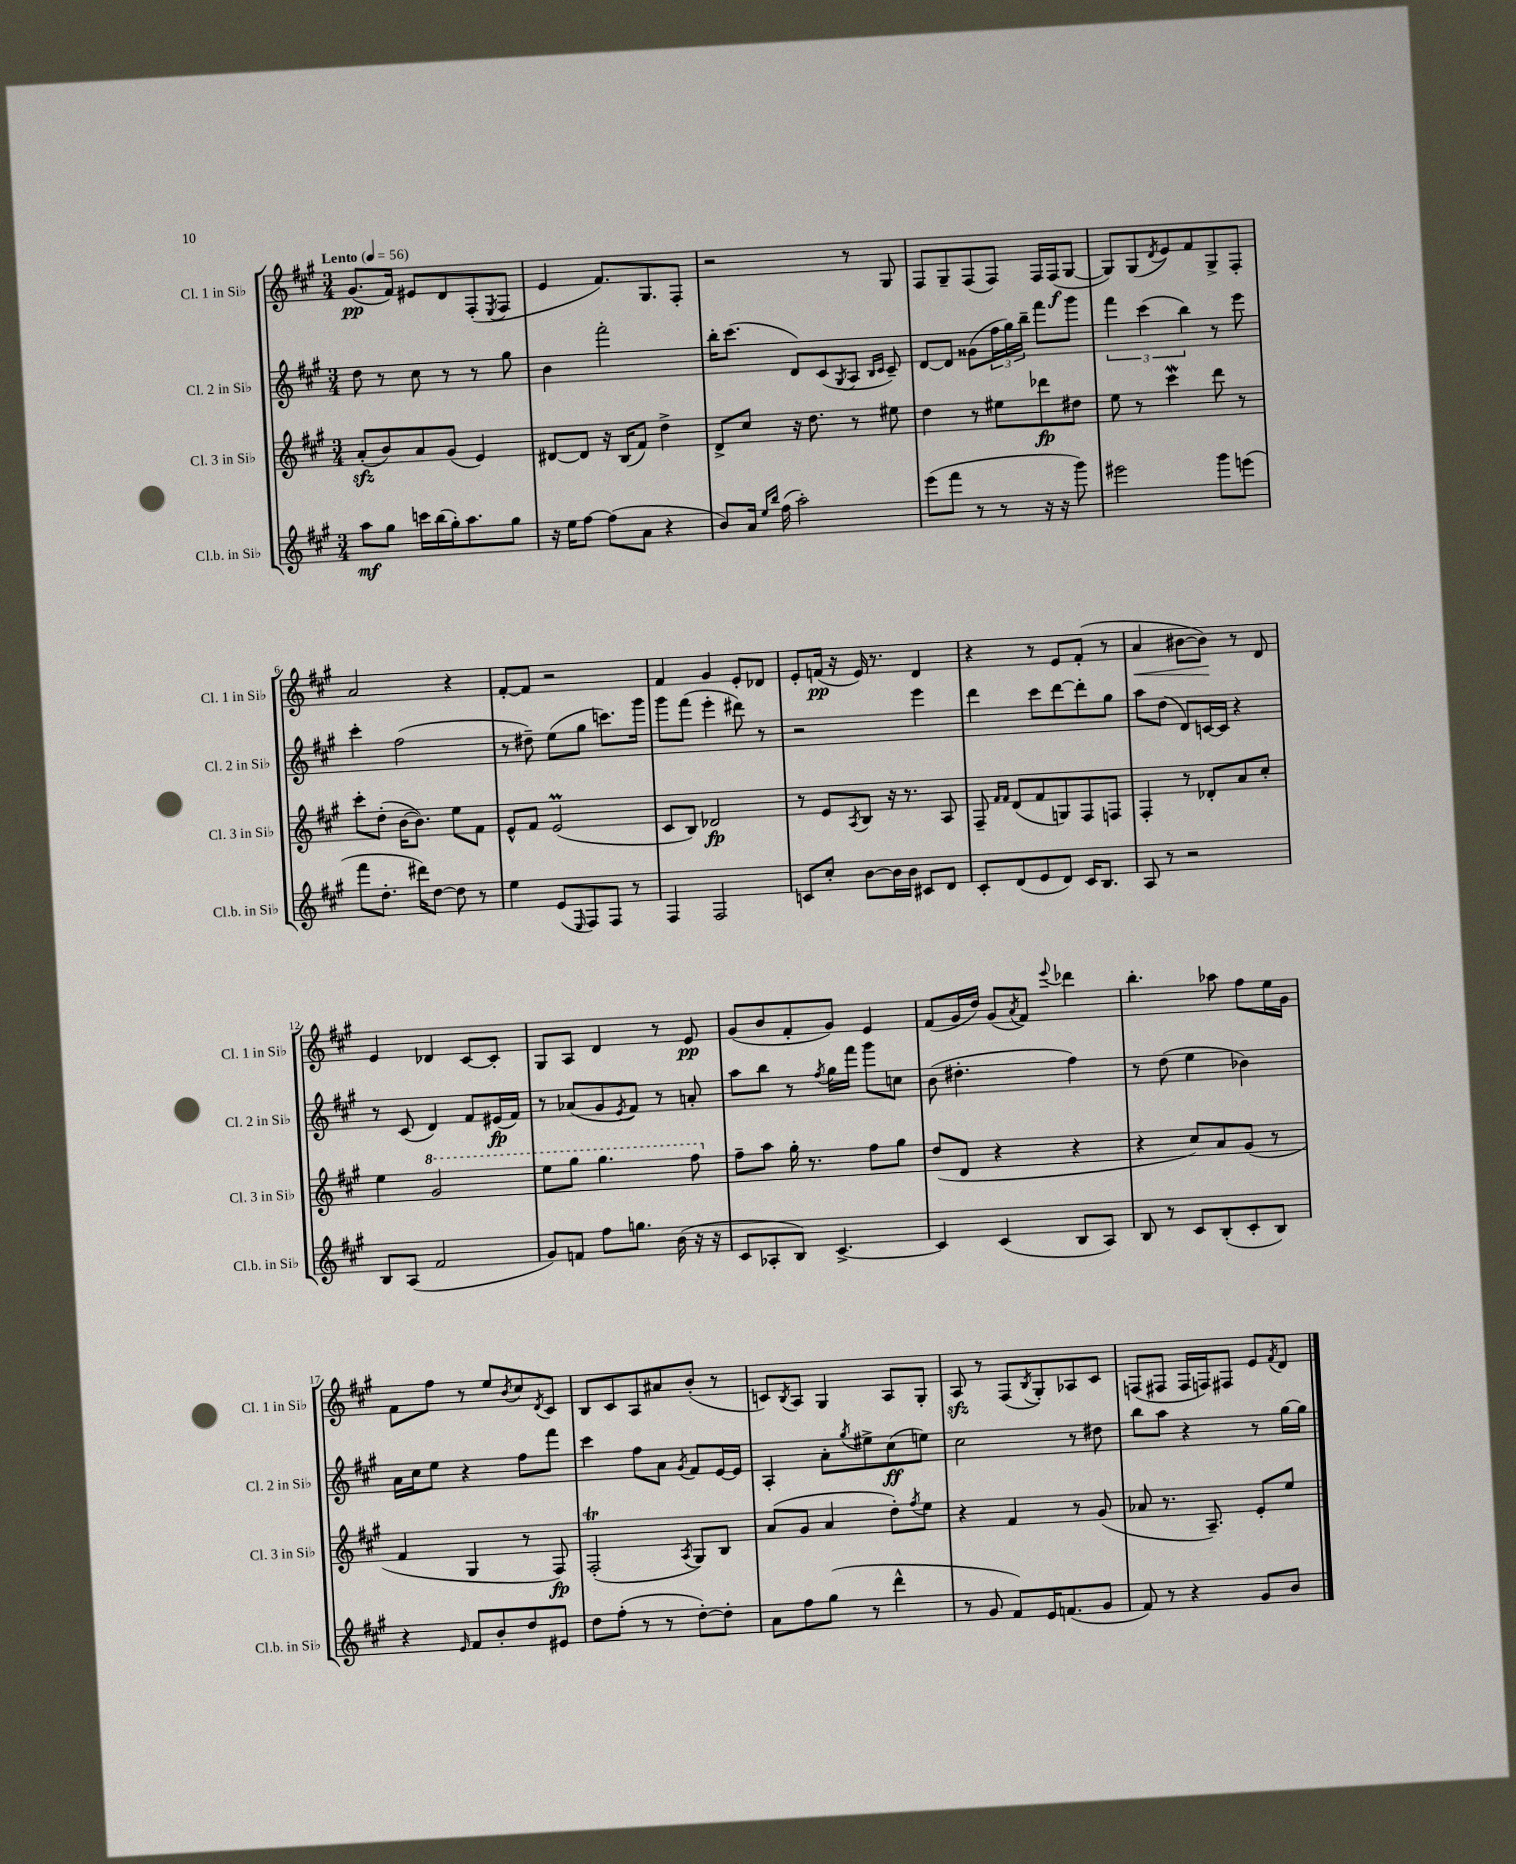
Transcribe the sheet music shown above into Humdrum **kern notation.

**kern	**dynam	**kern	**dynam	**kern	**dynam	**kern	**dynam
*part4	*part4	*part3	*part3	*part2	*part2	*part1	*part1
*staff4	*staff4	*staff3	*staff3	*staff2	*staff2	*staff1	*staff1
*I"Cl.b. in Si♭	*	*I"Cl. 3 in Si♭	*	*I"Cl. 2 in Si♭	*	*I"Cl. 1 in Si♭	*
*I'Cl.b. in Si♭	*	*I'Cl. 3 in Si♭	*	*I'Cl. 2 in Si♭	*	*I'Cl. 1 in Si♭	*
*clefG2	*	*clefG2	*	*clefG2	*	*clefG2	*
*k[f#c#g#]	*	*k[f#c#g#]	*	*k[f#c#g#]	*	*k[f#c#g#]	*
*M3/4	*	*M3/4	*	*M3/4	*	*M3/4	*
*MM56	*	*MM56	*	*MM56	*	*MM56	*
=1	=1	=1	=1	=1	=1	=1	=1
!	!	!	!	!	!	!LO:TX:a:B:t=Lento	!
8aa\L	mf	(8azz'/L	.	8dd\	.	(8.g#/L	pp
8gg#\J	.	8b/)	.	8r	.	.	.
.	.	.	.	.	.	16f#/Jk)	.
16cccn\LL	.	8a/	.	8cc#\	.	8e#X/L	.
(16bb\	.	.	.	.	.	.	.
16gg#'\J)	.	(8g#/J	.	8r	.	8d/	.
8.aa\	.	.	.	.	.	.	.
.	.	4e/)	.	8r	.	(8F#'/	.
.	.	.	.	.	.	8qE/	.
8gg#\J	.	.	.	8gg#\	.	8F#/J	.
=2	=2	=2	=2	=2	=2	=2	=2
16r	.	[8d#X/L	.	4b\	.	4e/	.
16ee\KL	.	.	.	.	.	.	.
[8ff#\J	.	8d#/J]	.	.	.	.	.
(8ff#\L]	.	16r	.	2fff#'\	.	8.f#/L)	.
.	.	(16B/KL	.	.	.	.	.
8a\J	.	8f#/J)	.	.	.	.	.
.	.	.	.	.	.	8.G#/	.
4r	.	4dd^\	.	.	.	.	.
.	.	.	.	.	.	8F#'/J	.
=3	=3	=3	=3	=3	=3	=3	=3
8b/L)	.	8d^/L	.	16bb'\KL	.	2r	.
.	.	.	.	(8.ccc#\J	.	.	.
16a/Jk	.	8cc#/J	.	.	.	.	.
16qqee/LL	.	.	.	.	.	.	.
16qqbb/JJ	.	.	.	.	.	.	.
(16ff#\	.	.	.	.	.	.	.
2aa'\)	.	16r	.	8d/L)	.	.	.
.	.	8.dd\	.	.	.	.	.
.	.	.	.	(8c#/	.	.	.
.	.	.	.	8qG#/	.	.	.
.	.	8r	.	8A/J	.	8r	.
.	.	.	.	16qqB/LL	.	.	.
.	.	.	.	16qqc#/JJ	.	.	.
.	.	8ee#X\	.	8c#~/)	.	8G#/	.
=4	=4	=4	=4	=4	=4	=4	=4
(8eee\L	.	4dd\	.	[8d/L	.	8F#/L	.
8fff#\J	.	.	.	8d/J]	.	8G#~/	.
8r	.	8r	.	(8g##X\L	.	(8F#/	.
8r	.	8ee#X\L	.	24ff#\L	.	8F#/J)	.
.	.	.	.	24gg#\)	.	.	.
.	.	.	.	24bb~\JJ	.	.	.
16r	.	8ddd-X\	fp	8fff#\L	.	16F#/LL	.
16r	.	.	.	.	.	(16F#/J	f
8ggg#\)	.	8dd#X\J	.	8ggg#\J	.	[8G#/J	.
=5	=5	=5	=5	=5	=5	=5	=5
2eee#X\	.	8ee\	.	6fff#\	.	8G#/L])	.
.	.	8r	.	.	.	(8G#/	.
.	.	.	.	(6ccc#\	.	.	.
.	.	.	.	.	.	8qd/	.
.	.	4ccc#W\	.	.	.	8e/)	.
.	.	.	.	6bb\)	.	.	.
.	.	.	.	.	.	8f#/	.
8ggg#\L	.	8ddd\	.	8r	.	8G#^/	.
(8eeen\J	.	8r	.	8eee\	.	8F#'/J	.
!!LO:LB:g=z
=6	=6	=6	=6	=6	=6	=6	=6
8fff#\L	.	8ccc#'\L	.	4ccc#'\	.	2a/	.
8.dd'\J	.	(8dd'\J	.	.	.	.	.
.	.	[16b\KL	.	(2ff#\	.	.	.
16ddd#X\KL)	.	8.b\J])	.	.	.	.	.
[8dd\J	.	.	.	.	.	.	.
8dd\]	.	8ee\L	.	.	.	4r	.
8r	.	8f#\J	.	.	.	.	.
=7	=7	=7	=7	=7	=7	=7	=7
4ee\	.	8e^^/L	.	8r	.	[8f#'/L	.
.	.	8f#/J	.	8dd#X~\)	.	8f#/J]	.
(8e/L	.	(2eM/	.	(8ee\L	.	2r	.
16qqE/	.	.	.	.	.	.	.
8F#/)	.	.	.	8gg#\J	.	.	.
8F#/J	.	.	.	8.cccn\L)	.	.	.
8r	.	.	.	.	.	.	.
.	.	.	.	16ggg#\Jk	.	.	.
=8	=8	=8	=8	=8	=8	=8	=8
4F#/	.	8c#/L	.	8ggg#\L	.	4f#/	.
.	.	8B/J)	.	(8fff#\J	.	.	.
2F#/	.	2d-X/	fp	4eee'\	.	4g#/	.
.	.	.	.	8ddd#X\)	.	8e'/L	.
.	.	.	.	8r	.	8d-X/J	.
=9	=9	=9	=9	=9	=9	=9	=9
8cn/L	.	8r	.	2r	.	8e'/L	.
8cc#'/J	.	8e/L	.	.	.	(16fn/Jk	pp
.	.	.	.	.	.	16r	.
.	.	8qA/	.	.	.	.	.
[8b\L	.	8B/J	.	.	.	16e/)	.
.	.	.	.	.	.	8.r	.
16b\L]	.	16r	.	.	.	.	.
16b\JJ	.	8.r	.	.	.	.	.
8c#X/L	.	.	.	4eee\	.	4d/	.
8d/J	.	8A/	.	.	.	.	.
=10	=10	=10	=10	=10	=10	=10	=10
8c#'/L	.	8F#~/	.	4ddd\	.	4r	.
.	.	16qqf#/LL	.	.	.	.	.
.	.	16qqf#/JJ	.	.	.	.	.
(8d/	.	(8d/L	.	.	.	.	.
8e/	.	8f#/	.	8ccc#\L	.	8r	.
8d/J)	.	8Gn/)	.	[8ddd\	.	8e/L	.
16c#/KL	.	8F#/	.	8ddd'\]	.	(8f#'/J	.
8.B/J	.	.	.	.	.	.	.
.	.	8Fn/J	.	8gg#\J	.	8r	.
=11	=11	=11	=11	=11	=11	=11	=11
!	!	!	!	!	!	!	!LO:HP:b
8A/	.	4F#'/	.	8aa\L	.	4a/	<
8r	.	.	.	(8dd\J	.	.	.
2r	.	8r	.	8d/L)	.	[8b#X\L	.
.	.	8d-X'/L	.	[16cn/L	.	8b#\J])	.
.	.	.	.	16c/JJ]	.	.	.
.	.	8a/	.	4r	.	8r	[
.	.	8cc#'/J	.	.	.	8d/	.
!!LO:LB:g=z
=12	=12	=12	=12	=12	=12	=12	=12
8B/L	.	4ee\	.	8r	.	4e/	.
(8A/J	.	.	.	(8c#/	.	.	.
*	*	*8va	*	*	*	*	*
2f#/	.	2gg#/	.	4d/)	.	4d-X/	.
.	.	.	.	8f#/L	.	[8c#/L	.
.	.	.	.	(16e#X/L	fp	8c#'/J]	.
.	.	.	.	16f#/JJ)	.	.	.
=13	=13	=13	=13	=13	=13	=13	=13
8g#/L)	.	8eee\L	.	8r	.	8G#/L	.
8fn/J	.	8ggg#\J	.	(8a-X/L	.	8A/J	.
8ff#\L	.	4.ggg#\	.	8g#/	.	4d/	.
.	.	.	.	8qe/	.	.	.
8.ggn\J	.	.	.	8f#/J)	.	.	.
.	.	.	.	8r	.	8r	.
(16b\	.	.	.	.	.	.	.
16r	.	8fff#\	.	8an'/	.	8e/	pp
16r	.	.	.	.	.	.	.
=14	=14	=14	=14	=14	=14	=14	=14
*	*	*X8va	*	*	*	*	*
8c#/L	.	8ff#~\L	.	8aa\L	.	(8g#/L	.
8A-X'/	.	8aa\J	.	8bb\J	.	8b/	.
8B/J)	.	16gg#'\	.	8r	.	8f#'/	.
.	.	8.r	.	.	.	.	.
.	.	.	.	8qff#/	.	.	.
[4.c#^/	.	.	.	16gg#\LL	.	8g#/J)	.
.	.	.	.	16fff#\JJ	.	.	.
.	.	8ff#\L	.	8ggg#\L	.	4e/	.
.	.	8gg#\J	.	8ccn\J	.	.	.
=15	=15	=15	=15	=15	=15	=15	=15
4c#/]	.	(8dd/L	.	(8b\	.	(8f#/L	.
.	.	8d/J	.	4.dd#X'\	.	16g#/L	.
.	.	.	.	.	.	16dd/JJ)	.
(4c#/	.	4r	.	.	.	(8g#/L	.
.	.	.	.	.	.	8qa/	.
.	.	.	.	.	.	8f#/J)	.
.	.	.	.	.	.	8qqeee/	.
8B/L	.	4r	.	4ff#\)	.	4ddd-X\	.
8A/J)	.	.	.	.	.	.	.
=16	=16	=16	=16	=16	=16	=16	=16
8B/	.	4r	.	8r	.	4.bb'\	.
8r	.	.	.	(8dd\	.	.	.
8c#/L	.	8cc#/L)	.	4ee\	.	.	.
(8B'/	.	8a/	.	.	.	8aa-X\	.
8c#'/	.	(8g#/J	.	4b-X\)	.	8ff#\L	.
8B/J)	.	8r	.	.	.	16ee\L	.
.	.	.	.	.	.	16g#\JJ	.
!!LO:LB:g=z
=17	=17	=17	=17	=17	=17	=17	=17
4r	.	4f#/	.	16a\LL	.	8f#\L	.
.	.	.	.	16cc#\J	.	.	.
.	.	.	.	8ee\J	.	8ff#\J	.
16qqe/	.	.	.	.	.	.	.
8f#/L	.	4G#/	.	4r	.	8r	.
8b'/	.	.	.	.	.	8ee/L	.
.	.	.	.	.	.	8qb/	.
8dd/	.	8r	.	8ff#\L	.	8cc#/	.
.	.	.	.	.	.	8qd/	.
8e#X/J	.	8F#/)	fp	8fff#\J	.	8c#/J	.
=18	=18	=18	=18	=18	=18	=18	=18
8dd\L	.	(2F#T'/	.	4ccc#\	.	8B/L	.
(8ff#'\J	.	.	.	.	.	8c#/	.
8r	.	.	.	8ff#\L	.	8A/	.
8r	.	.	.	8a\J	.	8a#X/	.
.	.	8qA/	.	8qg#/	.	.	.
[8dd'\L)	.	8G#/L)	.	8f#/L	.	(8b'/J	.
8dd'\J]	.	8B/J	.	[16e/L	.	8r	.
.	.	.	.	16e/JJ]	.	.	.
=19	=19	=19	=19	=19	=19	=19	=19
8a\L	.	(8a/L	.	4A'/	.	8cn/L)	.
.	.	.	.	.	.	8qB/	.
8ff#\	.	8g#/J	.	.	.	8A/J	.
(8gg#\J	.	4a/	.	8a'\L	.	4G#/	.
.	.	.	.	8qgg#/	.	.	.
8r	.	.	.	8ee#X^\	.	.	.
4ddd^^\	.	8dd'\L)	.	(8cc#\	ff	8A/L	.
.	.	8qff#/	.	.	.	.	.
.	.	8ee\J	.	8een\J)	.	8G#'/J	.
=20	=20	=20	=20	=20	=20	=20	=20
8r	.	4r	.	2cc#\	.	8Azz/	.
8g#/	.	.	.	.	.	8r	.
8f#/L)	.	4f#/	.	.	.	(8F#/L	.
.	.	.	.	.	.	8qB/	.
16e/K	.	.	.	.	.	8G#'/)	.
(8.fn/	.	.	.	.	.	.	.
.	.	8r	.	8r	.	8A-X/	.
8g#/J	.	(8g#/	.	8dd#X\	.	8c#/J	.
=21	=21	=21	=21	=21	=21	=21	=21
8f#/)	.	8a-X/	.	8bb\L	.	(8Fn/L	.
8r	.	8.r	.	8aa\J	.	8F#X/J	.
4r	.	.	.	4r	.	16F#/LL	.
.	.	8.A~/)	.	.	.	16Fn/J)	.
.	.	.	.	.	.	8F#X/J	.
8g#/L	.	8e'/L	.	8r	.	8e/L	.
.	.	.	.	.	.	8qf#/	.
8b/J	.	8ee/J	.	[16gg#\LL	.	8d/J	.
.	.	.	.	16gg#\JJ]	.	.	.
==	==	==	==	==	==	==	==
*-	*-	*-	*-	*-	*-	*-	*-
